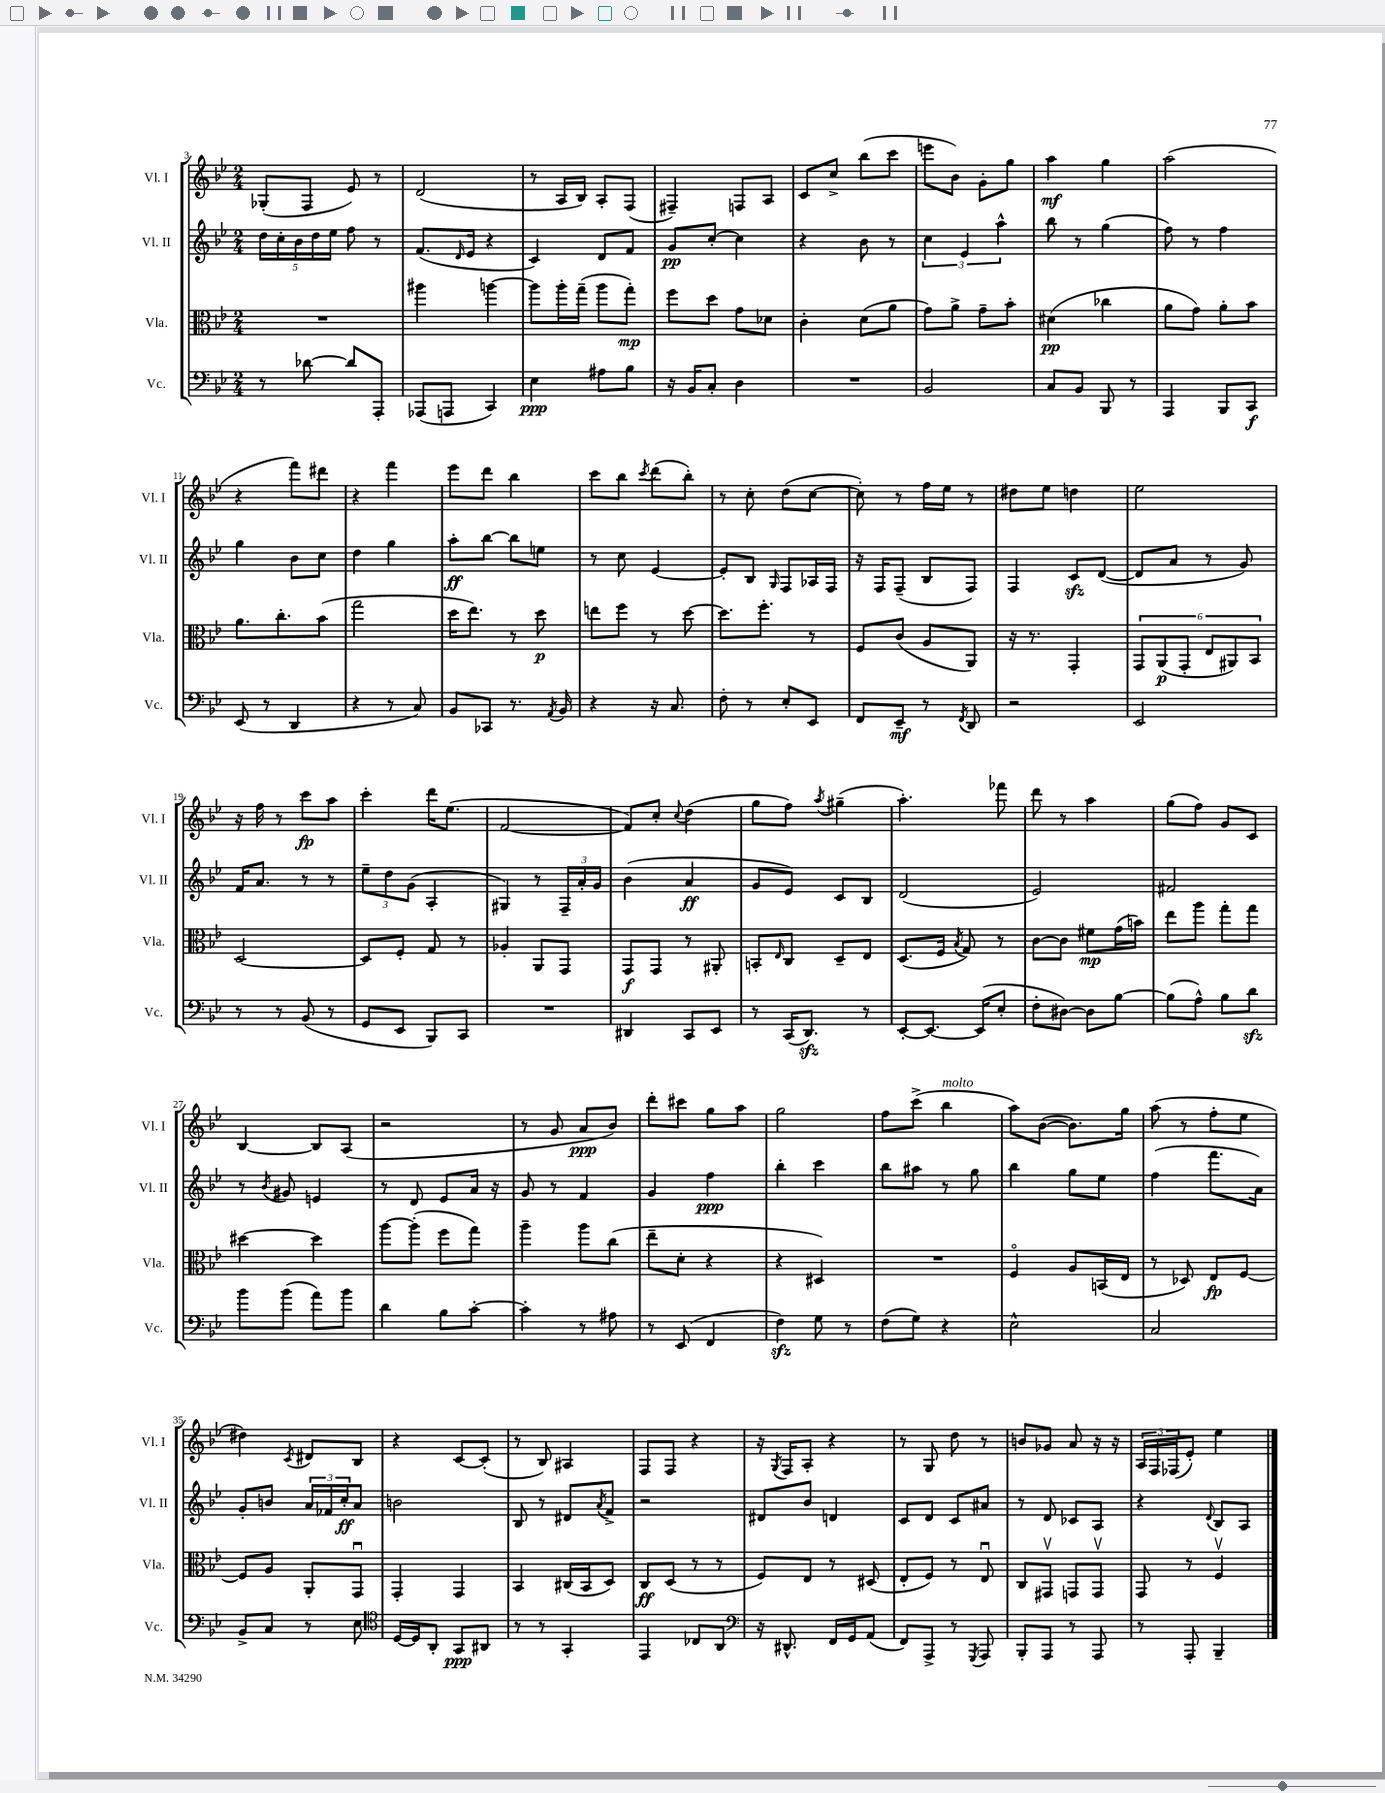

**kern	**dynam	**kern	**dynam	**kern	**dynam	**kern	**dynam
*part4	*part4	*part3	*part3	*part2	*part2	*part1	*part1
*staff4	*staff4	*staff3	*staff3	*staff2	*staff2	*staff1	*staff1
*I"Vc.	*	*I"Vla.	*	*I"Vl. II	*	*I"Vl. I	*
*I'Vc.	*	*I'Vla.	*	*I'Vl. II	*	*I'Vl. I	*
*clefF4	*	*clefC3	*	*clefG2	*	*clefG2	*
*k[b-e-]	*	*k[b-e-]	*	*k[b-e-]	*	*k[b-e-]	*
*M2/4	*	*M2/4	*	*M2/4	*	*M2/4	*
=3	=3	=3	=3	=3	=3	=3	=3
8r	.	2r	.	20dd\LL	.	(8G-X'/L	.
.	.	.	.	20cc'\	.	.	.
.	.	.	.	20b-\	.	.	.
[8d-X\	.	.	.	.	.	8F/J	.
.	.	.	.	20dd\	.	.	.
.	.	.	.	20ee-\JJ	.	.	.
8d-/L]	.	.	.	8ff\	.	8e-/)	.
8AAA'/J	.	.	.	8r	.	8r	.
=4	=4	=4	=4	=4	=4	=4	=4
(8AAA-X/L	.	4aa#X\	.	(8.f/L	.	(2d/	.
8AAAn/J	.	.	.	.	.	.	.
.	.	.	.	16qqd/	.	.	.
.	.	.	.	16e-/Jk	.	.	.
4CC/)	.	[4aan\	.	4r	.	.	.
=5	=5	=5	=5	=5	=5	=5	=5
4E-\	ppp	8aa\L]	.	4c/)	.	8r	.
.	.	16aa'\L	.	.	.	16A/LL	.
.	.	(16gg~\JJ	.	.	.	16B-/JJ)	.
8A#X\L	.	8aa\L	.	8d/L	.	8A'/L	.
8B-\J	.	8gg'\J)	mp	8f/J	.	(8F/J	.
=6	=6	=6	=6	=6	=6	=6	=6
16r	.	8ff\L	.	8g/L	pp	4F#X~/)	.
16BB-/KL	.	.	.	.	.	.	.
8C'/J	.	8dd\J	.	[8cc'/J	.	.	.
4D\	.	8g\L	.	4cc\]	.	8Fn/L	.
.	.	8d-X\J	.	.	.	8A/J	.
=7	=7	=7	=7	=7	=7	=7	=7
2r	.	4c'\	.	4r	.	8c/L	.
.	.	.	.	.	.	8cc^/J	.
.	.	(8d\L	.	8b-\	.	(8bb-\L	.
.	.	8a\J	.	8r	.	8ccc\J	.
=8	=8	=8	=8	=8	=8	=8	=8
2BB-/	.	8g\L)	.	6cc\	.	8eeen\L	.
.	.	8a^\J	.	.	.	8b-\J)	.
.	.	.	.	6e-/	.	.	.
.	.	8g~\L	.	.	.	8g'\L	.
.	.	.	.	6aa^^\	.	.	.
.	.	8b-'\J	.	.	.	8gg\J	.
=9	=9	=9	=9	=9	=9	=9	=9
8C/L	.	(4d#X\	pp	8bb-\	.	4aa\	mf
8BB-/J	.	.	.	8r	.	.	.
8BBB-/	.	4cc-X\	.	(4gg\	.	4gg\	.
8r	.	.	.	.	.	.	.
=10	=10	=10	=10	=10	=10	=10	=10
4AAA/	.	8a\L	.	8ff\)	.	(2aa\	.
.	.	8g\J)	.	8r	.	.	.
8BBB-/L	.	8a'\L	.	4ff\	.	.	.
8CC/J	f	8b-\J	.	.	.	.	.
!!LO:LB:g=z
=11	=11	=11	=11	=11	=11	=11	=11
(8EE-/	.	8.a\L	.	4gg\	.	4r	.
8r	.	.	.	.	.	.	.
.	.	8.cc'\	.	.	.	.	.
4DD/	.	.	.	8b-\L	.	8fff\L)	.
.	.	(8b-\J	.	8cc\J	.	8ddd#X\J	.
=12	=12	=12	=12	=12	=12	=12	=12
4r	.	2gg\	.	4dd\	.	4r	.
8r	.	.	.	4gg\	.	4fff\	.
8C/)	.	.	.	.	.	.	.
=13	=13	=13	=13	=13	=13	=13	=13
8BB-/L	.	16dd\KL	.	8aa'\L	ff	8eee-\L	.
.	.	8.ee-\J)	.	.	.	.	.
8CC-X/J	.	.	.	[8bb-\J	.	8ddd\J	.
8.r	.	8r	.	8bb-\L]	.	4bb-\	.
.	.	8dd\	p	8een\J	.	.	.
8qAA/	.	.	.	.	.	.	.
16BB-/	.	.	.	.	.	.	.
=14	=14	=14	=14	=14	=14	=14	=14
4r	.	8een\L	.	8r	.	8ccc\L	.
.	.	8ff\J	.	8cc\	.	8bb-\J	.
.	.	.	.	.	.	8qccc/	.
16r	.	8r	.	[4e-/	.	(8ddd\L	.
8.C/	.	.	.	.	.	.	.
.	.	[8dd\	.	.	.	8bb-'\J)	.
=15	=15	=15	=15	=15	=15	=15	=15
8F'\	.	8.dd\L]	.	8e-'/L]	.	8r	.
8r	.	.	.	8B-/J	.	8cc'\	.
.	.	8.ff'\J	.	.	.	.	.
.	.	.	.	16qqG/	.	.	.
8E-'/L	.	.	.	8F/L	.	(8dd\L	.
8EE-/J	.	8r	.	16A-X/L	.	[8cc\J	.
.	.	.	.	16F/JJ	.	.	.
=16	=16	=16	=16	=16	=16	=16	=16
8FF/L	.	8F/L	.	16r	.	8cc'\])	.
.	.	.	.	16F/KL	.	.	.
8EE-~/J	mf	(8c/J	.	(8F~/J	.	8r	.
8r	.	8A/L	.	8B-/L	.	16ff\LL	.
.	.	.	.	.	.	16ee-\JJ	.
8qFF/	.	.	.	.	.	.	.
8DD/	.	8AA/J)	.	8F/J)	.	8r	.
=17	=17	=17	=17	=17	=17	=17	=17
2r	.	16r	.	4F/	.	8dd#X\L	.
.	.	8.r	.	.	.	.	.
.	.	.	.	.	.	8ee-\J	.
.	.	4GG'/	.	8czz/L	.	4ddn\	.
.	.	.	.	([8d/J	.	.	.
=18	=18	=18	=18	=18	=18	=18	=18
2EE-/	.	12GG/L	.	8d/L]	.	2ee-\	.
.	.	(12AA/	p	.	.	.	.
.	.	.	.	8a/J	.	.	.
.	.	12GG'/J	.	.	.	.	.
.	.	12E-/L	.	8r	.	.	.
.	.	12AA#X/)	.	.	.	.	.
.	.	.	.	8g/)	.	.	.
.	.	12BB-/J	.	.	.	.	.
!!LO:LB:g=z
=19	=19	=19	=19	=19	=19	=19	=19
8r	.	[2D/	.	16f/KL	.	16r	.
.	.	.	.	8.a/J	.	16ff\	.
8r	.	.	.	.	.	8r	.
(8BB-/	.	.	.	8r	.	8ccc\L	fp
8r	.	.	.	8r	.	8aa\J	.
=20	=20	=20	=20	=20	=20	=20	=20
8GG/L	.	8D/L]	.	12ee-~\L	.	4ccc'\	.
.	.	.	.	12dd\	.	.	.
8EE-/J	.	8F'/J	.	.	.	.	.
.	.	.	.	(12g\J	.	.	.
8BBB-/L)	.	8G/	.	4A'/	.	16ddd\KL	.
.	.	.	.	.	.	(8.ee-\J	.
8CC/J	.	8r	.	.	.	.	.
=21	=21	=21	=21	=21	=21	=21	=21
2r	.	4A-X'/	.	4G#X/)	.	[2f/	.
.	.	8AA/L	.	8r	.	.	.
.	.	8GG/J	.	24F~/LL	.	.	.
.	.	.	.	24a'/	.	.	.
.	.	.	.	24g/JJ	.	.	.
=22	=22	=22	=22	=22	=22	=22	=22
4DD#X/	.	8GG/L	f	(4b-\	.	8f/L])	.
.	.	8GG/J	.	.	.	8cc'/J	.
.	.	.	.	.	.	8qqcc/	.
8CC/L	.	8r	.	4a/	ff	(4dd\	.
8EE-/J	.	8AA#X'/	.	.	.	.	.
=23	=23	=23	=23	=23	=23	=23	=23
8r	.	8BBn'/L	.	8g/L	.	8gg\L	.
.	.	16qqE-/	.	.	.	.	.
(16CC/KL	.	8C/J	.	8e-/J)	.	8ff\J)	.
8.DDzz/J)	.	.	.	.	.	.	.
.	.	.	.	.	.	8qaa/	.
.	.	8D~/L	.	8c/L	.	(4gg#X~\	.
8r	.	8E-/J	.	8B-/J	.	.	.
=24	=24	=24	=24	=24	=24	=24	=24
[8EE-'/L	.	(8.D/L	.	(2d/	.	4.aa'\)	.
8.EE-/J_	.	.	.	.	.	.	.
.	.	16F/Jk	.	.	.	.	.
.	.	8qB-/	.	.	.	.	.
.	.	8G/)	.	.	.	.	.
(16EE-/KL]	.	.	.	.	.	.	.
8E-'/J	.	8r	.	.	.	8fff-X\	.
=25	=25	=25	=25	=25	=25	=25	=25
8F'\L	.	[8c\L	.	2e-/)	.	8ddd\	.
[8D#X\J)	.	8c\J]	.	.	.	8r	.
8D#\L]	.	8f#X\L	mp	.	.	4aa\	.
[8B-\J	.	(16g\L	.	.	.	.	.
.	.	16bn\JJ)	.	.	.	.	.
=26	=26	=26	=26	=26	=26	=26	=26
(8B-\L]	.	8ee-\L	.	2f#X/	.	(8gg\L	.
8A^^\J)	.	8aa\J	.	.	.	8ff\J)	.
8B-\L	.	8gg'\L	.	.	.	8g/L	.
8dzz\J	.	8gg\J	.	.	.	8c/J	.
!!LO:LB:g=z
=27	=27	=27	=27	=27	=27	=27	=27
8b-\L	.	[4dd#X\	.	8r	.	[4B-/	.
.	.	.	.	8qb-/	.	.	.
(8b-\J	.	.	.	8g#X/	.	.	.
8a\L)	.	4dd#\]	.	4en/	.	8B-/L]	.
8b-\J	.	.	.	.	.	(8A/J	.
=28	=28	=28	=28	=28	=28	=28	=28
4d\	.	[8aa\L	.	8r	.	2r	.
.	.	(8aa'\J]	.	8d/	.	.	.
8B-\L	.	8ff\L	.	8e-/L	.	.	.
[8c'\J	.	8gg\J)	.	16a/Jk	.	.	.
.	.	.	.	16r	.	.	.
=29	=29	=29	=29	=29	=29	=29	=29
4c'\]	.	4aa~\	.	8g/	.	8r	.
.	.	.	.	8r	.	8g/	.
8r	.	8aa\L	.	4f/	.	8a/L	ppp
8A#X\	.	(8cc\J	.	.	.	8b-/J)	.
=30	=30	=30	=30	=30	=30	=30	=30
8r	.	8ee-~\L	.	4g/	.	8ddd'\L	.
(8EE-/	.	8d'\J	.	.	.	8ccc#X\J	.
4FF/	.	4r	.	4ff\	ppp	8gg\L	.
.	.	.	.	.	.	8aa\J	.
=31	=31	=31	=31	=31	=31	=31	=31
4Fzz\)	.	4r	.	4bb-'\	.	2gg\	.
8G\	.	4D#X/)	.	4ccc\	.	.	.
8r	.	.	.	.	.	.	.
=32	=32	=32	=32	=32	=32	=32	=32
(8F\L	.	2r	.	8bb-\L	.	8ff\L	.
8G\J)	.	.	.	8aa#X\J	.	(8ccc^\J	.
!	!	!	!	!	!	!LO:TX:a:i:t=molto	!
4r	.	.	.	8r	.	4bb-\	.
.	.	.	.	8gg\	.	.	.
=33	=33	=33	=33	=33	=33	=33	=33
2E-^^\	.	4F/	.	4bb-\	.	8aa\L)	.
.	.	.	.	.	.	([8b-\J	.
.	.	8A/L	.	8gg\L	.	8.b-\L])	.
.	.	(16BBn/L	.	8ee-\J	.	.	.
.	.	16E-/JJ	.	.	.	16gg\Jk	.
=34	=34	=34	=34	=34	=34	=34	=34
2C/	.	8r	.	(4ff\	.	(8aa\	.
.	.	8D-X/)	.	.	.	8r	.
.	.	8E-/L	fp	8.fff\L	.	8ff'\L	.
.	.	[8F/J	.	.	.	8ee-\J	.
.	.	.	.	16a\Jk)	.	.	.
!!LO:LB:g=z
=35	=35	=35	=35	=35	=35	=35	=35
8BB-^/L	.	8F/L]	.	8g'/L	.	4dd#X\)	.
8C/J	.	8A/J	.	8bn/J	.	.	.
.	.	.	.	.	.	8qc/	.
8r	.	8AA'/L	.	24a/LL	.	8d#X/L	.
.	.	.	.	24f-X/	.	.	.
.	.	.	.	24cc'/J	ff	.	.
8E-\	.	8GGu/J	.	8a/J	.	8B-/J	.
=36	=36	=36	=36	=36	=36	=36	=36
*clefC4	*	*	*	*	*	*	*
[16D/LL	.	4GG'/	.	2bn\	.	4r	.
16D/J]	.	.	.	.	.	.	.
8AA'/J	.	.	.	.	.	.	.
8GG/L	ppp	4GG/	.	.	.	[8c/L	.
8AA#X/J	.	.	.	.	.	(8c'/J]	.
=37	=37	=37	=37	=37	=37	=37	=37
8r	.	4BB-/	.	8B-/	.	8r	.
8r	.	.	.	8r	.	8B-/)	.
4GG'/	.	(16C#X/LL	.	8d#X/L	.	4A#X/	.
.	.	16BB-/J	.	.	.	.	.
.	.	.	.	8qa/	.	.	.
.	.	8D/J)	.	8f^/J	.	.	.
=38	=38	=38	=38	=38	=38	=38	=38
4EE-/	.	8C/L	ff	2r	.	8F/L	.
.	.	(8D/J	.	.	.	8F/J	.
8C-X/L	.	8r	.	.	.	4r	.
8AA/J	.	8r	.	.	.	.	.
=39	=39	=39	=39	=39	=39	=39	=39
*clefF4	*	*	*	*	*	*	*
16r	.	8F/L)	.	8d#X/L	.	16r	.
.	.	.	.	.	.	8qG/	.
8.DD#X^^/	.	.	.	.	.	16F/KL	.
.	.	8E-/J	.	8b-/J	.	8A'/J	.
16FF/LL	.	8r	.	4dn/	.	4r	.
16GG/J	.	.	.	.	.	.	.
(8AA/J	.	(8D#X/	.	.	.	.	.
=40	=40	=40	=40	=40	=40	=40	=40
8FF/L)	.	8E-'/L	.	8c/L	.	8r	.
8AAA^/J	.	8F/J)	.	8d/J	.	8G/	.
8r	.	8r	.	8c/L	.	8dd\	.
8qGGG/	.	.	.	.	.	.	.
8AAA/	.	8E-u/	.	8a#X/J	.	8r	.
=41	=41	=41	=41	=41	=41	=41	=41
8BBB-'/L	.	8C/L	.	8r	.	8bn/L	.
8AAA/J	.	8GG#Xv/J	.	8d/	.	8g-X/J	.
8r	.	8GGn/L	.	8c-X/L	.	8a/	.
8AAA/	.	8GGv/J	.	8A/J	.	16r	.
.	.	.	.	.	.	16r	.
=42	=42	=42	=42	=42	=42	=42	=42
8r	.	8GG/	.	4r	.	24A/LL	.
.	.	.	.	.	.	24F/	.
.	.	.	.	.	.	(24F-X/J	.
8AAA'/	.	8r	.	.	.	8e-'/J)	.
.	.	.	.	8qqd/	.	.	.
4BBB-~/	.	4Fv/	.	8B-/L	.	4ee-\	.
.	.	.	.	8A/J	.	.	.
==	==	==	==	==	==	==	==
*-	*-	*-	*-	*-	*-	*-	*-
